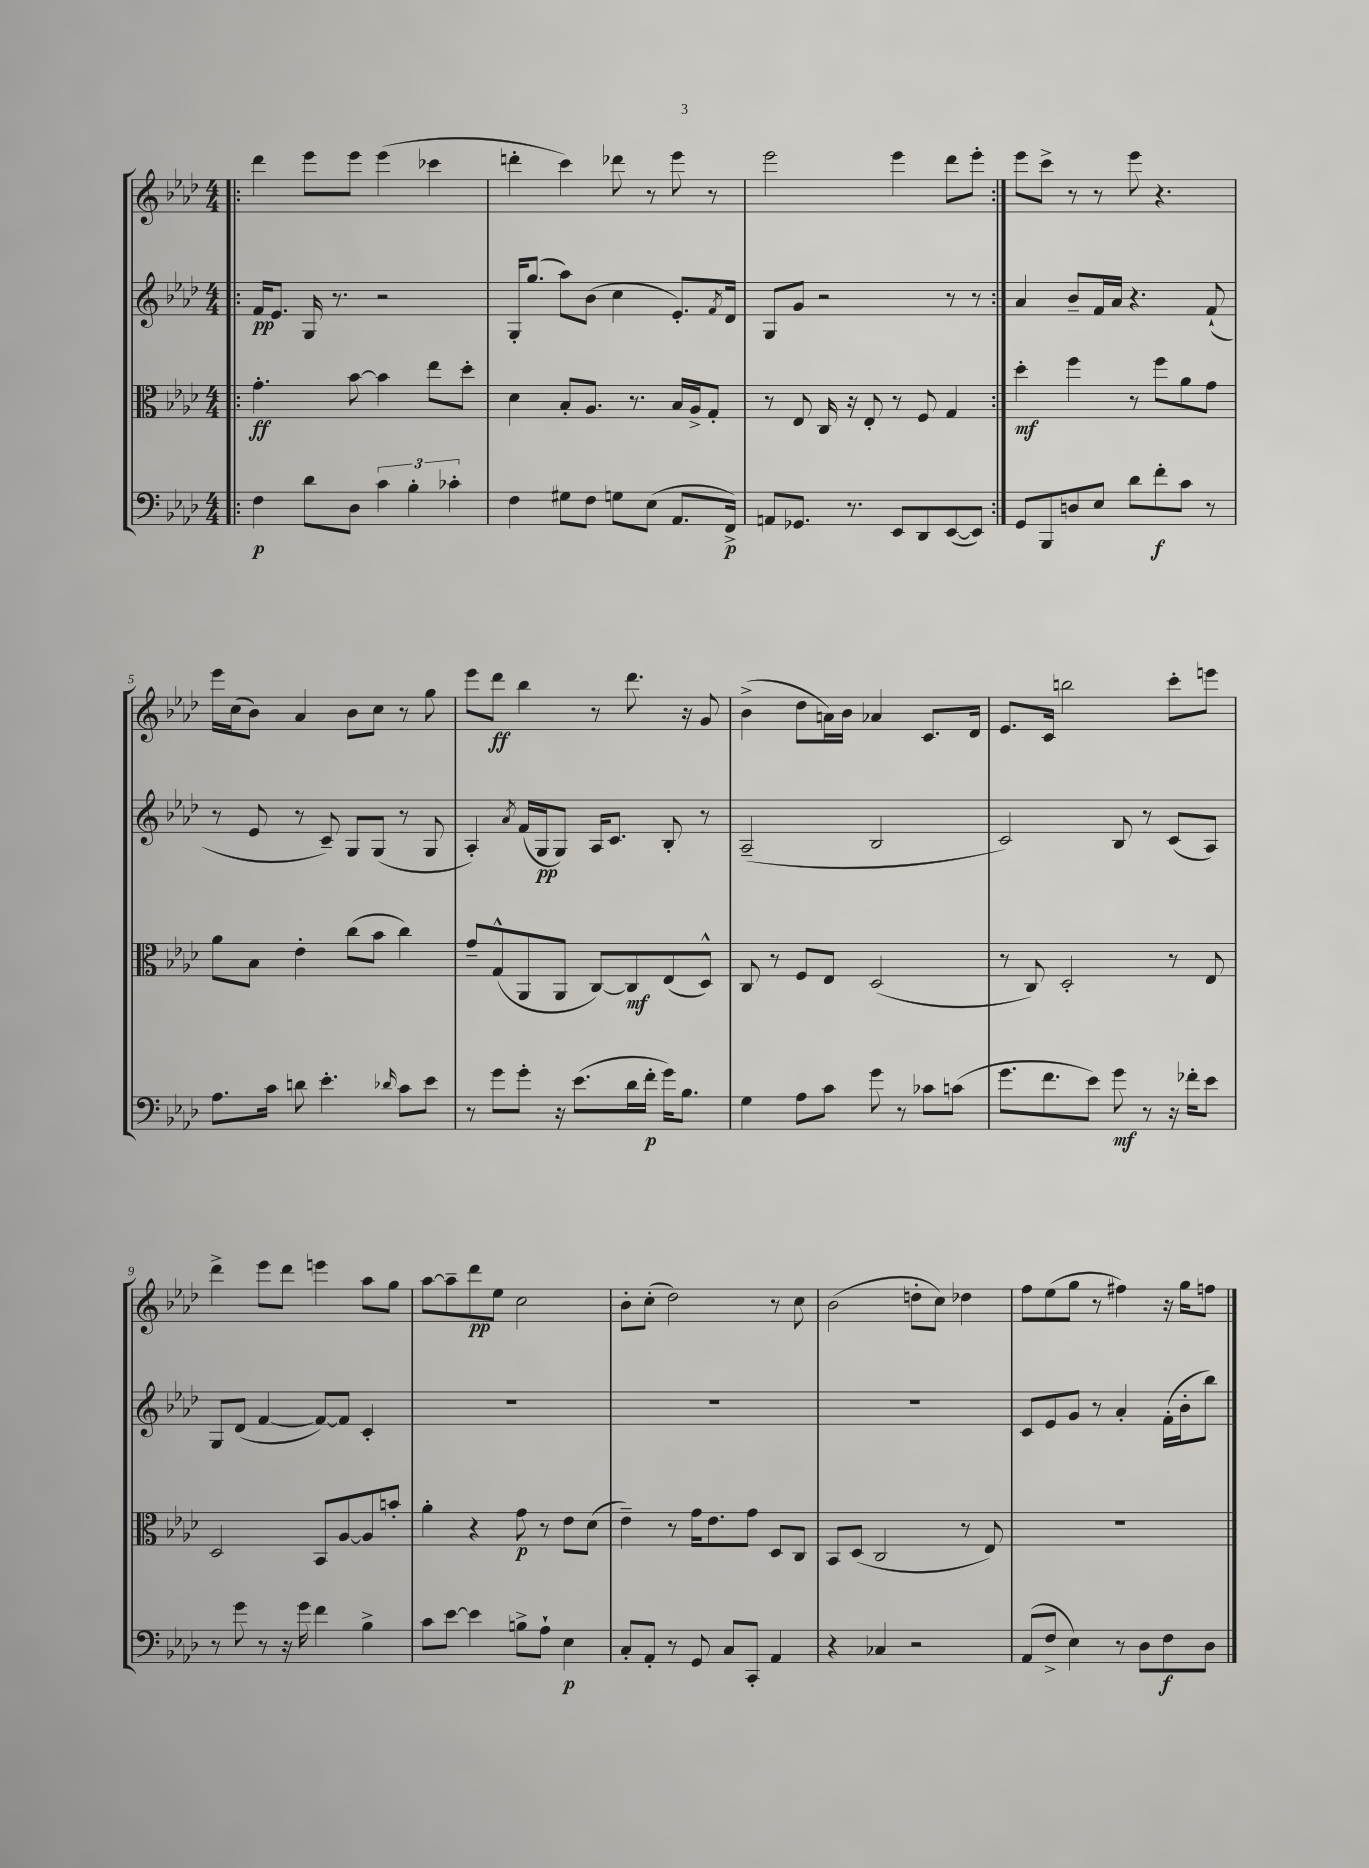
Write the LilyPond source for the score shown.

<<
\new StaffGroup <<
\new Staff = "s0" {
    \clef treble \key aes \major \numericTimeSignature \time 4/4
    \repeat volta 2 { \bar ".|:" des'''4 ees'''8 ees'''8 ees'''4( ces'''4 |
    d'''4-. c'''4) des'''8 r8 ees'''8 r8 |
    ees'''2 ees'''4 des'''8 ees'''8-. | }
    ees'''8 c'''8-> r8 r8 ees'''8 r4. |
    ees'''16 c''16( bes'8) aes'4 bes'8 c''8 r8 g''8 |
    ees'''8 des'''8\ff bes''4 r8 des'''8. r16 g'8 |
    bes'4->( des''8 a'16) bes'16 aes'4 c'8. des'16 |
    ees'8. c'16 b''2 c'''8-. e'''8 |
    des'''4-> ees'''8 des'''8 e'''4 aes''8 g''8 |
    aes''8~ aes''8-- des'''8\pp ees''8 c''2 |
    bes'8-. c''8-.( des''2) r8 c''8 |
    bes'2( d''8-. c''8) des''4 |
    f''8 ees''8( g''8 r8 fis''4) r16 g''16 f''8 \bar "|." |
}
\new Staff = "s1" {
    \clef treble \key aes \major \numericTimeSignature \time 4/4
    \repeat volta 2 { \bar ".|:" f'16\pp ees'8. g16 r8. r2 |
    g16-. g''8.( aes''8) bes'8( c''4 ees'8.-.) \acciaccatura { f'8 } des'16 |
    g8 g'8 r2 r8 r8 | }
    aes'4 bes'8-- f'16 aes'16 r4. f'8-!( |
    r8 ees'8 r8 c'8--) g8 g8( r8 g8 |
    aes4-.) \acciaccatura { aes'8 } f'16( g16\pp g8) aes16 c'8. bes8-. r8 |
    aes2--( bes2 |
    c'2) bes8 r8 c'8( aes8) |
    g8 des'8( f'4~ f'8~) f'8 c'4-. |
    R1 |
    R1 |
    R1 |
    c'8 ees'8 g'8 r8 aes'4-. f'16-.( bes'16-. bes''8) \bar "|." |
}
\new Staff = "s2" {
    \clef alto \key aes \major \numericTimeSignature \time 4/4
    \repeat volta 2 { \bar ".|:" g'4.-.\ff bes'8~ bes'4 ees''8 des''8-. |
    des'4 bes8-. aes8. r8. bes16 aes16-> g8-. |
    r8 ees8 c16 r16 ees8-. r8 f8 g4 | }
    des''4-.\mf f''4 r8 f''8 aes'8 g'8 |
    aes'8 bes8 ees'4-. c''8( bes'8 c''4) |
    g'8-- g8-^( aes,8 aes,8 c8~) c8\mf ees8( des8-^) |
    c8 r8 f8 ees8 des2( |
    r8 c8) des2-. r8 ees8 |
    des2 bes,8 aes8~ aes8 b'8-. |
    aes'4-. r4 g'8\p r8 ees'8 des'8( |
    ees'4--) r8 g'16 ees'8. g'8 des8 c8 |
    bes,8 des8( c2 r8 ees8) |
    r1 \bar "|." |
}
\new Staff = "s3" {
    \clef bass \key aes \major \numericTimeSignature \time 4/4
    \repeat volta 2 { \bar ".|:" f4\p des'8 des8 \tuplet 3/2 { c'4 bes4-. ces'4-. } |
    f4 gis8 f8 g8 ees8( aes,8. f,16->\p) |
    a,8 ges,8. r8. ees,8 des,8 ees,8~( ees,8) | }
    g,8 bes,,8 d8 ees8 des'8 f'8-.\f c'8 r8 |
    aes8. c'16 d'8 ees'4.-. \grace { des'16 } c'8 ees'8 |
    r8 g'8 g'8-. r16 ees'8.( des'16 f'16-.\p g'16) bes8. |
    g4 aes8 c'8 g'8 r8 ces'8 c'8( |
    g'8. f'8. ees'8) g'8\mf r8 r16 fes'16-. ees'8 |
    r8 g'8 r8 r16 g'16 f'4 bes4-> |
    c'8 ees'8~ ees'4 b8-> aes8-! ees4\p |
    c8-. aes,8-. r8 g,8 c8 c,8-. aes,4 |
    r4 ces4 r2 |
    aes,8( f8-> ees4) r8 des8 f8\f des8 \bar "|." |
}
>>
>>
